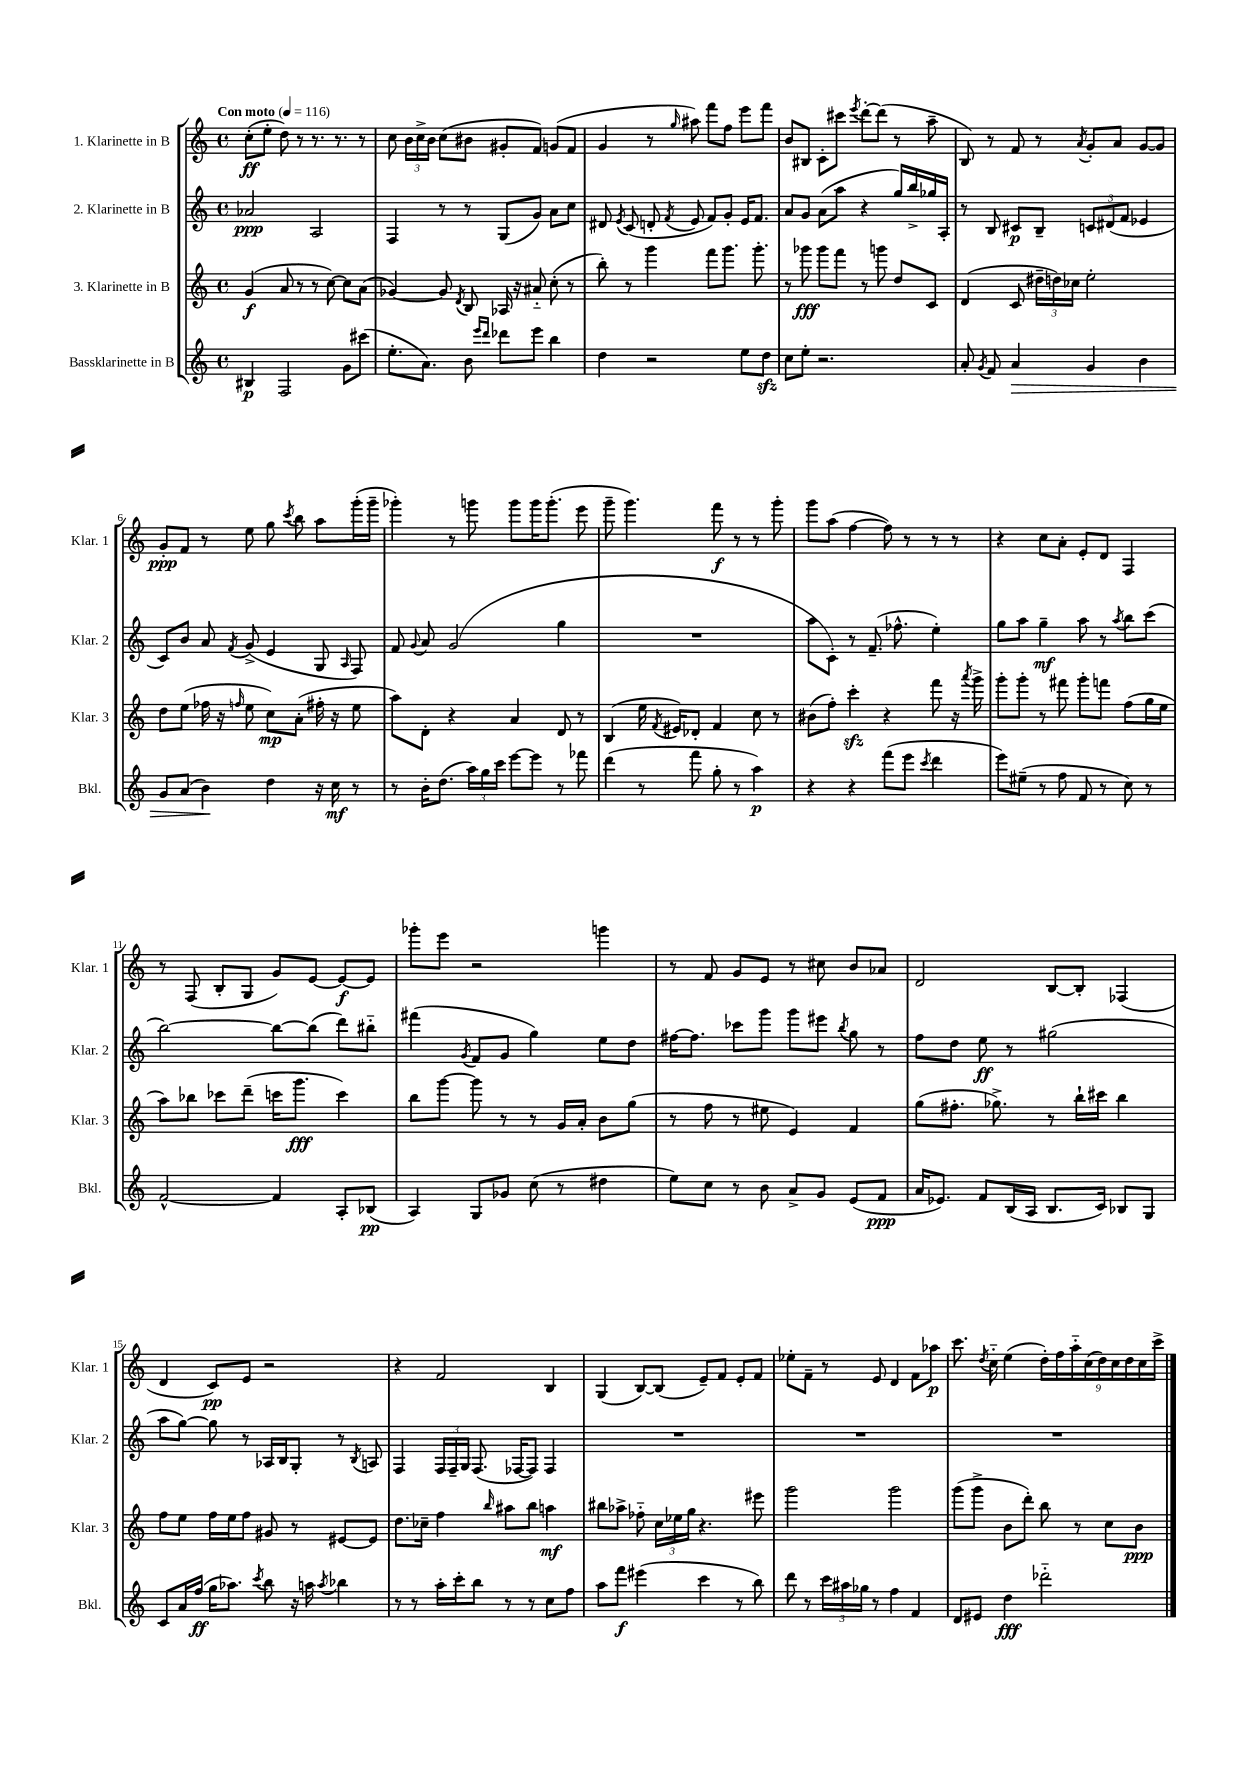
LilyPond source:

<<
\new StaffGroup <<
\new Staff = "s0" \with { instrumentName = "1. Klarinette in B" shortInstrumentName = "Klar. 1" } {
    \clef treble \key c \major \defaultTimeSignature \time 4/4 \tempo "Con moto" 4 = 116
    \autoBeamOff c''8[-.\ff( e''8]-. d''8) r8 r8. r8. r8 |
    c''8 \tuplet 3/2 { b'16[ c''16-> b'16] } c''8[( bis'8] gis'8[-. f'8]) g'8[( f'8] |
    g'4 r8 \grace { g''16 } ais''8) f'''8[ f''8] e'''8[ f'''8] |
    b'8[ bis8] c'8[-. cis'''8] \acciaccatura { e'''8 } d'''8[~-. d'''8]( r8 a''8-- |
    b8) r8 f'8 r8 \acciaccatura { a'8 } g'8[-. a'8] g'8[~ g'8] |
    g'8[-.\ppp f'8] r8 e''8 g''8 \acciaccatura { c'''8 } b''8 a''8[ g'''16-.( g'''16]-- |
    ges'''4-.) r8 g'''8 g'''8[ g'''16 g'''8.]-.( e'''8 |
    g'''8-- g'''4.) f'''8\f r8 r8 g'''8-. |
    g'''8[ a''8]( f''4~ f''8) r8 r8 r8 |
    r4 c''8[ a'8]-. e'8[-. d'8] f4 |
    r8 f8( b8[-. g8] g'8[) e'8]~ e'8[~\f e'8] |
    ges'''8[-. e'''8] r2 g'''4 |
    r8 f'8 g'8[ e'8] r8 cis''8 b'8[ aes'8] |
    d'2 b8[~ b8]-. fes4( |
    d'4 c'8[\pp) e'8] r2 |
    r4 f'2 b4 |
    g4( b8[~) b8]( e'8[--) f'8] e'8[-. f'8] |
    ees''8[-. f'8]-- r8 e'8 d'4 f'8[ aes''8]\p |
    c'''8. \acciaccatura { d''8 } c''16-_ e''4( \tuplet 9/8 { d''16[-.) f''16 a''16-_ c''16( d''16) c''16 d''16 c''16 c'''16]-> } \bar "|." |
}
\new Staff = "s1" \with { instrumentName = "2. Klarinette in B" shortInstrumentName = "Klar. 2" } {
    \clef treble \key c \major \defaultTimeSignature \time 4/4
    \autoBeamOff aes'2\ppp a2 |
    f4 r8 r8 g8[( g'8]) a'8[ c''8] |
    dis'8 \acciaccatura { e'8 } c'8( d'8-. \acciaccatura { f'8 } e'8 f'8[) g'8]-. e'16[ f'8.] |
    a'8[ g'8] a'8[( a''8] r4 g''16[) b''16-> ges''16 a16]-. |
    r8 b8 cis'8[\p b8]-- \tuplet 3/2 { c'8[ dis'8( f'8] } ees'4 |
    c'8[) b'8] a'8 \acciaccatura { f'8 } g'8->( e'4 g8 \grace { a16 } f8) |
    f'8 \appoggiatura { g'8 } a'8 g'2( g''4 |
    R1 |
    a''8[ c'8]-.) r8 f'8.--( fes''8.-^ e''4-.) |
    g''8[ a''8] g''4--\mf a''8 r8 \acciaccatura { a''8 } b''8[ c'''8]( |
    b''2~) b''8[~ b''8]( d'''8[) bis''8]-_ |
    fis'''4( \acciaccatura { g'8 } f'8[ g'8] g''4) e''8[ d''8] |
    fis''16[~ fis''8.] ces'''8[ g'''8] g'''8[ eis'''8] \acciaccatura { b''8 } g''8 r8 |
    f''8[ d''8] e''8\ff r8 gis''2( |
    a''8[ g''8]~) g''8 r8 aes16[ b16 g8]-. r8 \acciaccatura { b8 } a8 |
    f4 \tuplet 3/2 { f16[ f16-- g16] } f8.( fes16[~ fes8]) fes4 |
    R1 |
    R1 |
    R1 \bar "|." |
}
\new Staff = "s2" \with { instrumentName = "3. Klarinette in B" shortInstrumentName = "Klar. 3" } {
    \clef treble \key c \major \defaultTimeSignature \time 4/4
    \autoBeamOff g'4\f( a'8 r8 r8 c''8~) c''8[ a'8]( |
    ges'4~) ges'8 \acciaccatura { d'8 } b8 aes16 r16 ais'8-_ c''8-.( r8 |
    b''8-.) r8 g'''4 f'''8[ g'''8.] g'''8.-. |
    r8 ges'''8\fff ges'''8[ f'''8] r8 g'''8 d''8[ c'8] |
    d'4( c'8 \tuplet 3/2 { dis''16[-- d''16) ces''16] } e''2-. |
    d''8[ e''8]( fes''16 r16 \grace { f''16 } e''8 c''8[\mp) a'8]-.( fis''16-. r16 e''8 |
    a''8[) d'8]-. r4 a'4 d'8 r8 |
    b4( e''16 \acciaccatura { f'8 } eis'16[) des'8]-. f'4 c''8 r8 |
    bis'8[( f''8]-.) c'''4-.\sfz r4 f'''8 r16 \acciaccatura { a'''8 } g'''16-> |
    g'''8[-. g'''8]-. r8 fis'''8 g'''8[-. f'''8] f''8[( g''16 e''16] |
    a''8[) bes''8] ces'''8[ d'''8]--( c'''16[ g'''8.]\fff c'''4) |
    b''8[ g'''8]~ g'''8 r8 r8 g'16[ a'16]-. b'8[ g''8]( |
    r8 f''8 r8 eis''8 e'4) f'4 |
    g''8[( fis''8.]-. ges''8.->) r8 b''16[-! cis'''16] b''4 |
    f''8[ e''8] f''16[ e''16 f''8] gis'8 r8 eis'8[~ eis'8] |
    d''8.[ ces''16]-- f''4 \grace { b''16 } ais''8[ b''8] a''4\mf |
    bis''8[ aes''8]-> fes''8-_ \tuplet 3/2 { c''16[ ees''16 g''16] } r4. eis'''8 |
    g'''2 g'''2 |
    g'''8[( g'''8]-> b'8[ d'''8]-.) b''8 r8 c''8[ b'8]\ppp \bar "|." |
}
\new Staff = "s3" \with { instrumentName = "Bassklarinette in B" shortInstrumentName = "Bkl." } {
    \clef treble \key c \major \defaultTimeSignature \time 4/4
    \autoBeamOff bis4\p f2 g'8[ cis'''8]( |
    e''8.[-. a'8.]) b'8 \grace { e'''16[ d'''16] } des'''8[ e'''8] b''4 |
    d''4 r2 e''8[ d''8]\sfz |
    c''8[ e''8]-. r2. |
    a'8-. \acciaccatura { g'8 } f'8 a'4\> g'4 b'4 |
    g'8[ a'8]( b'4\!) d''4 r16 c''16\mf r8 |
    r8 b'16[-. d''8.]( \tuplet 3/2 { a''16[) g''16 c'''16] } e'''8[~ e'''8] r8 fes'''8 |
    d'''4( r8 f'''8 g''8-. r8 a''4\p) |
    r4 r4 f'''8[( e'''8] \acciaccatura { c'''8 } d'''4 |
    e'''8[) eis''8]--( r8 f''8 f'8 r8 c''8) r8 |
    f'2~-^ f'4 a8[-. bes8]\pp( |
    a4) g8[ ges'8] c''8( r8 dis''4 |
    e''8[) c''8] r8 b'8 a'8[-> g'8] e'8[( f'8]\ppp |
    a'16[ ees'8.]) f'8[ b16( a16] b8.[ c'16]) bes8[ g8] |
    c'8[ a'16 f''16]\ff( g''16[ aes''8.]) \acciaccatura { c'''8 } b''8 r16 a''16 \acciaccatura { a''8 } bes''4 |
    r8 r8 a''16[-. c'''16-. b''8] r8 r8 c''8[ f''8] |
    a''8[ f'''8]\f eis'''4( c'''4 r8 b''8) |
    d'''8 r8 \tuplet 3/2 { c'''16[ ais''16 ges''16] } r8 f''4 f'4 |
    d'8[ eis'8] d''4\fff des'''2-_ \bar "|." |
}
>>
>>
